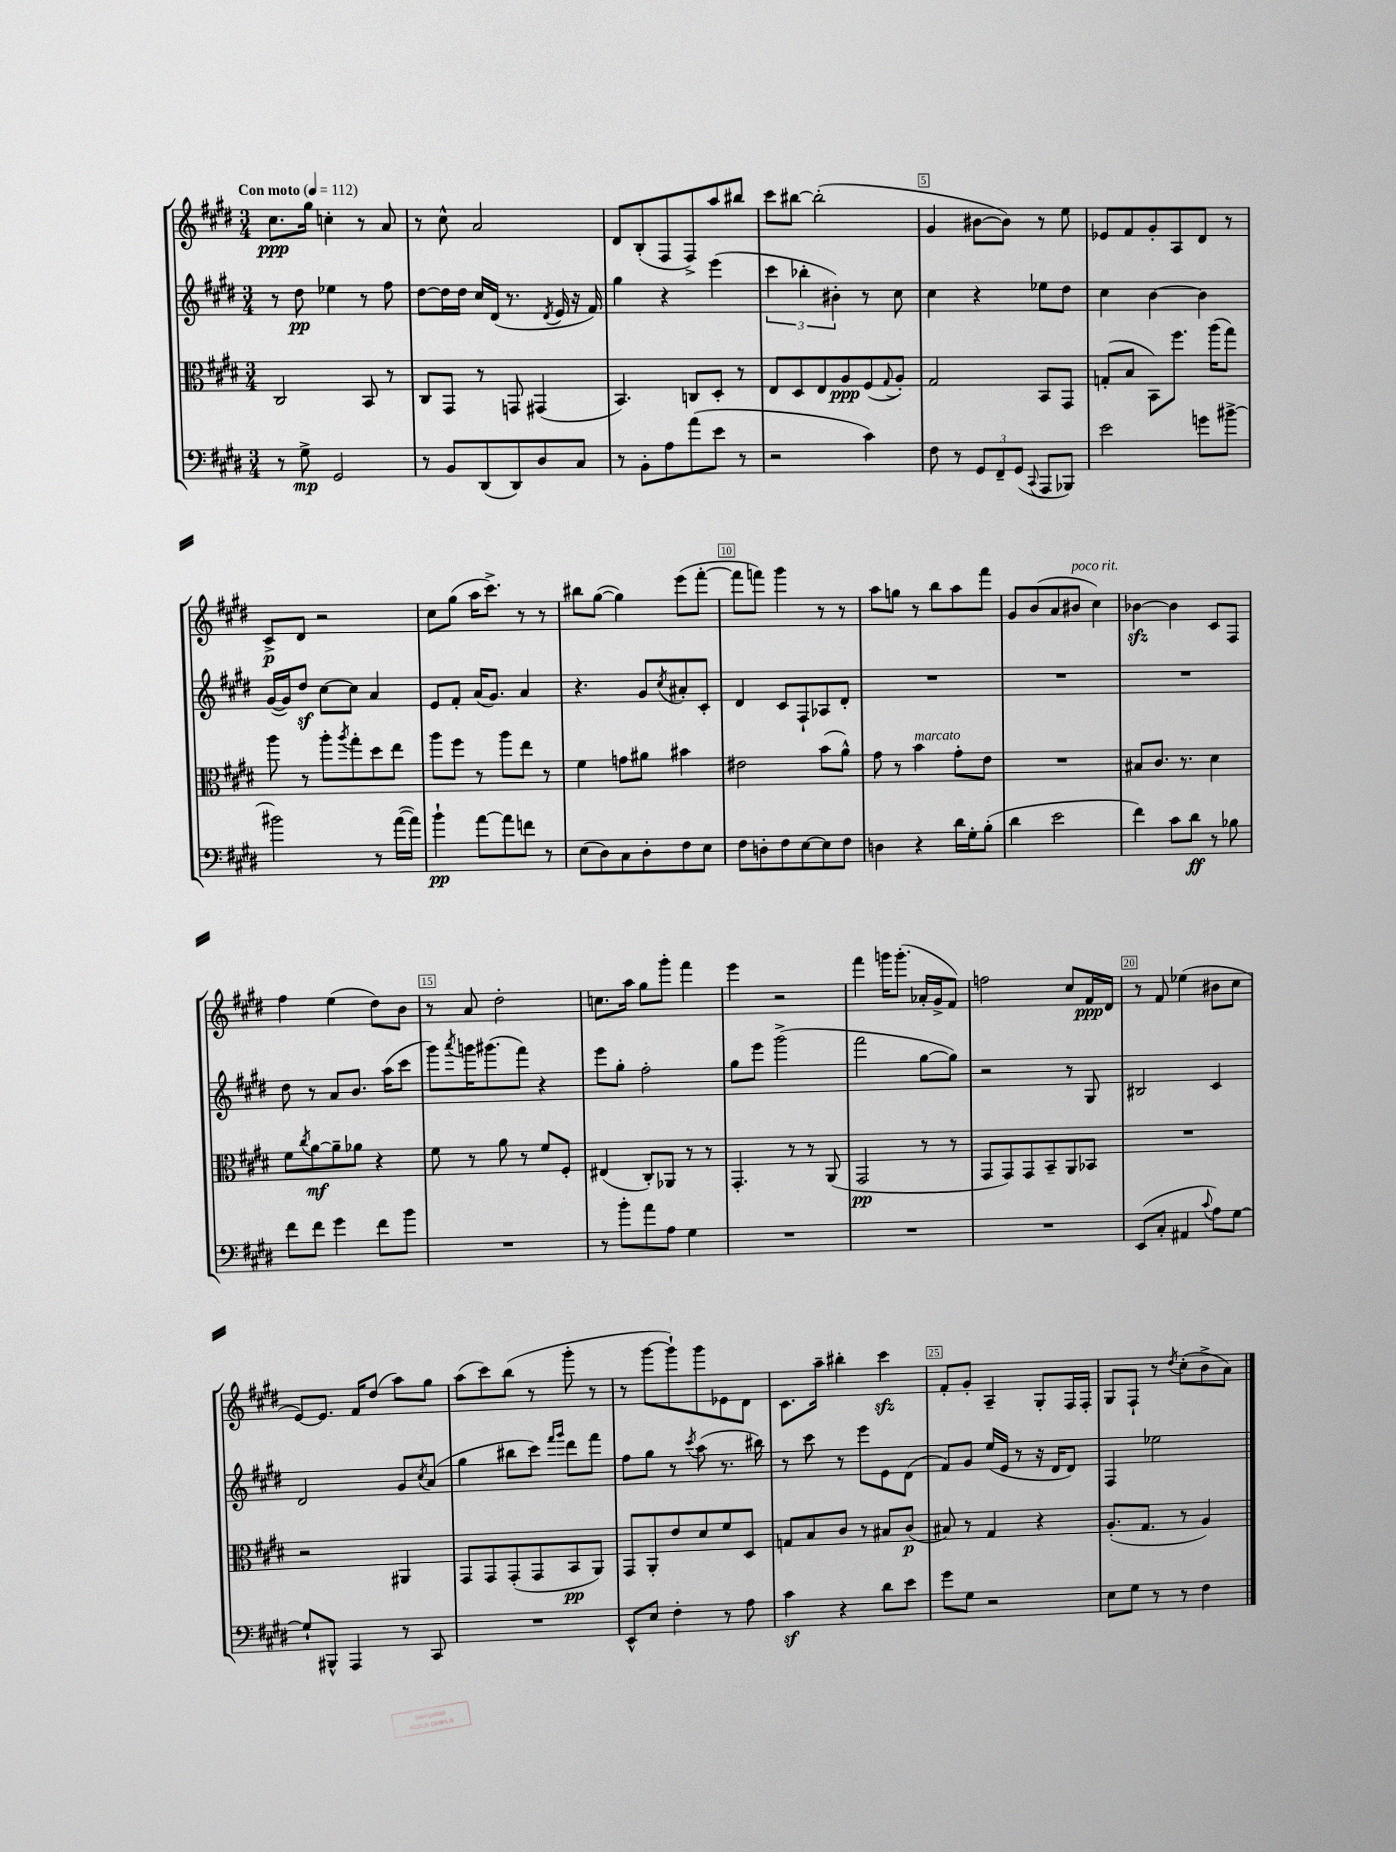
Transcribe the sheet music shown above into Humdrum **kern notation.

**kern	**dynam	**kern	**dynam	**kern	**dynam	**kern	**dynam
*part4	*part4	*part3	*part3	*part2	*part2	*part1	*part1
*staff4	*staff4	*staff3	*staff3	*staff2	*staff2	*staff1	*staff1
*clefF4	*	*clefC3	*	*clefG2	*	*clefG2	*
*k[f#c#g#d#]	*	*k[f#c#g#d#]	*	*k[f#c#g#d#]	*	*k[f#c#g#d#]	*
*M3/4	*	*M3/4	*	*M3/4	*	*M3/4	*
*MM112	*	*MM112	*	*MM112	*	*MM112	*
=1	=1	=1	=1	=1	=1	=1	=1
!	!	!	!	!	!	!LO:TX:a:B:t=Con moto	!
8r	.	2C#/	.	8r	.	8.cc#\L	ppp
8G#^\	mp	.	.	8dd#\	pp	.	.
.	.	.	.	.	.	16gg#\Jk	.
2GG#/	.	.	.	4ee-X\	.	4ccn'\	.
.	.	8BB/	.	8r	.	8r	.
.	.	8r	.	8ff#\	.	8a/	.
=2	=2	=2	=2	=2	=2	=2	=2
8r	.	8C#/L	.	[8dd#\L	.	8r	.
8BB/L	.	8GG#/J	.	16dd#\L]	.	8cc#^^\	.
.	.	.	.	16dd#\JJ	.	.	.
(8DD#/	.	8r	.	16cc#/LL	.	2a/	.
.	.	.	.	(16d#/JJ	.	.	.
8DD#/)	.	8GGn/	.	8.r	.	.	.
8D#/	.	(4GG#X/	.	.	.	.	.
.	.	.	.	8qd#/	.	.	.
.	.	.	.	16e/	.	.	.
8C#/J	.	.	.	16r	.	.	.
.	.	.	.	16f#/)	.	.	.
=3	=3	=3	=3	=3	=3	=3	=3
8r	.	4.BB/)	.	4gg#\	.	8d#/L	.
8BB'\L	.	.	.	.	.	(8B'/	.
8A\	.	.	.	4r	.	8F#/	.
(8a\	.	8Cn/L	.	.	.	8F#^/)	.
8e\J	.	8D#'/J	.	(4eee\	.	8aa/	.
8r	.	8r	.	.	.	8bb#X/J	.
=4	=4	=4	=4	=4	=4	=4	=4
2r	.	8E/L	.	6ccc#\	.	8ccc#\L	.
.	.	8D#/	.	.	.	[8bb#X\J	.
.	.	.	.	6bb-X'\	.	.	.
.	.	8E/	.	.	.	(2bb#'\]	.
.	.	.	.	6b#X'\)	.	.	.
.	.	8A/	ppp	.	.	.	.
4c#\)	.	(8F#/	.	8r	.	.	.
.	.	8qqG#/	.	.	.	.	.
.	.	8A'/J)	.	8cc#\	.	.	.
=5	=5	=5	=5	=5	=5	=5	=5
8F#\	.	2G#/	.	4cc#\	.	4g#/	.
8r	.	.	.	.	.	.	.
12GG#/L	.	.	.	4r	.	[8b#X\L	.
12FF#~/	.	.	.	.	.	.	.
.	.	.	.	.	.	8b#\J])	.
(12GG#/J	.	.	.	.	.	.	.
8qqCC#/	.	.	.	.	.	.	.
8AAA/L	.	8BB/L	.	8ee-X\L	.	8r	.
8BBB-X/J)	.	8GG#/J	.	8dd#\J	.	8ee\	.
=6	=6	=6	=6	=6	=6	=6	=6
2e\	.	(8Gn'/L	.	4cc#\	.	8e-X/L	.
.	.	8B/J	.	.	.	8f#/	.
.	.	8BB\L)	.	[4b\	.	8g#'/	.
.	.	8.ff#\J	.	.	.	8A/	.
8gn\L	.	.	.	4b\]	.	8d#/J	.
.	.	(16aa\KL	.	.	.	.	.
[8b#X^\J	.	8gg#\J)	.	.	.	8r	.
!!LO:LB:g=z
=7	=7	=7	=7	=7	=7	=7	=7
2b#X\]	.	8aa\	.	([16g#/LL	.	8c#^/L	p
.	.	.	.	16g#/J])	.	.	.
.	.	8r	.	8dd#z/J	.	8d#/J	.
.	.	8aa'\L	.	[8cc#\L	.	2r	.
.	.	8qaa/	.	.	.	.	.
.	.	8gg#'\	.	8cc#\J]	.	.	.
8r	.	8dd#\	.	4a/	.	.	.
([16a\LL	.	8ee\J	.	.	.	.	.
16a\JJ])	.	.	.	.	.	.	.
=8	=8	=8	=8	=8	=8	=8	=8
4b`\	pp	8aa\L	.	8e/L	.	8cc#\L	.
.	.	8ff#\J	.	8f#'/J	.	(8gg#\J	.
[8a\L	.	8r	.	(16a/KL	.	16aa\KL	.
.	.	.	.	8.g#/J)	.	8.ccc#^\J)	.
8a\]	.	8aa\L	.	.	.	.	.
8fn\J	.	8ee\J	.	4a/	.	8r	.
8r	.	8r	.	.	.	8r	.
=9	=9	=9	=9	=9	=9	=9	=9
(8E\L	.	4f#\	.	4.r	.	8bb#X\L	.
8D#\)	.	.	.	.	.	([8gg#\J	.
8C#\	.	8gn\L	.	.	.	4gg#\])	.
8D#'\	.	8a#X\J	.	8g#/L	.	.	.
.	.	.	.	8qcc#/	.	.	.
8F#\	.	4b#X\	.	8a#X'/	.	(8eee\L	.
8E\J	.	.	.	8c#'/J	.	[8fff#'\J	.
=10	=10	=10	=10	=10	=10	=10	=10
8F#\L	.	2e#X\	.	4d#/	.	8fff#\L]	.
8Dn'\	.	.	.	.	.	8fffn\J)	.
8F#\	.	.	.	8c#/L	.	4ggg#\	.
[8E\	.	.	.	8F#`/	.	.	.
8E\]	.	(8b\L	.	8A-X/	.	8r	.
8F#\J	.	8a^^\J)	.	8d#'/J	.	8r	.
=11	=11	=11	=11	=11	=11	=11	=11
4Dn\	.	8g#\	.	2.r	.	8aa\L	.
.	.	8r	.	.	.	8ggn\J	.
!	!	!LO:TX:a:i:t=marcato	!	!	!	!	!
4r	.	4b\	.	.	.	8r	.
.	.	.	.	.	.	8bb\L	.
16d#\LL	.	8g#'\L	.	.	.	8aa\	.
16G#'\J	.	.	.	.	.	.	.
(8B'\J	.	8e\J	.	.	.	8fff#\J	.
=12	=12	=12	=12	=12	=12	=12	=12
4d#\	.	2.r	.	2.r	.	8g#/L	.
.	.	.	.	.	.	(8b/	.
2e\	.	.	.	.	.	8a/	.
!	!	!	!	!	!	!LO:TX:a:i:t=poco rit.	!
.	.	.	.	.	.	8b#X/J	.
.	.	.	.	.	.	4cc#\)	.
=13	=13	=13	=13	=13	=13	=13	=13
4f#\)	.	8B#X/L	.	2.r	.	[4b-Xzz\	.
.	.	8.c#/J	.	.	.	.	.
8c#\L	.	.	.	.	.	4b-\]	.
.	.	8.r	.	.	.	.	.
8d#\J	ff	.	.	.	.	.	.
8r	.	4d#\	.	.	.	8c#/L	.
8B-X\	.	.	.	.	.	8F#/J	.
!!LO:LB:g=z
=14	=14	=14	=14	=14	=14	=14	=14
8f#\L	.	8f#\L	.	8dd#\	.	4ff#\	.
.	.	8qcc#/	.	.	.	.	.
8f#\J	.	[8a\	mf	8r	.	.	.
4g#\	.	8a~\]	.	8a/L	.	(4ee\	.
.	.	8a-X\J	.	8.b/J	.	.	.
8f#\L	.	4r	.	.	.	8dd#\L)	.
.	.	.	.	(16aa\KL	.	.	.
8b\J	.	.	.	8ccc#\J	.	8b\J	.
=15	=15	=15	=15	=15	=15	=15	=15
2.r	.	8f#\	.	8ggg#\L)	.	8r	.
.	.	.	.	8qaaa/	.	.	.
.	.	8r	.	16gggn\K	.	8a/	.
.	.	.	.	(8.ggg#X\	.	.	.
.	.	8a\	.	.	.	2dd#'\	.
.	.	8r	.	8fff#\J)	.	.	.
.	.	8f#/L	.	4r	.	.	.
.	.	8F#'/J	.	.	.	.	.
=16	=16	=16	=16	=16	=16	=16	=16
8r	.	(4E#X/	.	8eee\L	.	8.ccn\L	.
8b'\L	.	.	.	8gg#'\J	.	.	.
.	.	.	.	.	.	16aa\Jk	.
8a\	.	8C#'/L)	.	2ff#'\	.	8gg#\L	.
8A\J	.	8AA-X/J	.	.	.	8ggg#'\J	.
4G#\	.	8r	.	.	.	4fff#\	.
.	.	8r	.	.	.	.	.
=17	=17	=17	=17	=17	=17	=17	=17
2.r	.	4.GG#'/	.	8gg#\L	.	4eee\	.
.	.	.	.	8eee\J	.	.	.
.	.	.	.	(2ggg#^\	.	2r	.
.	.	8r	.	.	.	.	.
.	.	8r	.	.	.	.	.
.	.	(8AA/	.	.	.	.	.
=18	=18	=18	=18	=18	=18	=18	=18
2.r	.	2GG#/	pp	2fff#\	.	4fff#\	.
.	.	.	.	.	.	16gggn\KL	.
.	.	.	.	.	.	(8.ggg'\J	.
.	.	8r	.	[8gg#\L	.	16a-X'/LL	.
.	.	.	.	.	.	16g#^/J	.
.	.	8r	.	8gg#\J])	.	8f#/J)	.
=19	=19	=19	=19	=19	=19	=19	=19
2.r	.	8GG#/L	.	2r	.	2ffn\	.
.	.	8GG#/)	.	.	.	.	.
.	.	8GG#/	.	.	.	.	.
.	.	8BB~/	.	.	.	.	.
.	.	8AA/	.	8r	.	8cc#/L	.
.	.	8BB-X/J	.	8G#/	.	16f#/L	ppp
.	.	.	.	.	.	16d#/JJ	.
=20	=20	=20	=20	=20	=20	=20	=20
(8EE/L	.	2.r	.	2B#X/	.	8r	.
8C#'/J	.	.	.	.	.	8f#/	.
4AA#X/	.	.	.	.	.	(4ee-X\	.
8qqc#/	.	.	.	.	.	.	.
8A\L)	.	.	.	4c#/	.	8b#X\L	.
[8G#\J	.	.	.	.	.	8cc#\J	.
!!LO:LB:g=z
=21	=21	=21	=21	=21	=21	=21	=21
8G#`/L]	.	2r	.	2d#/	.	[8e/L)	.
8BBB#X^^/J	.	.	.	.	.	8.e/J]	.
4AAA/	.	.	.	.	.	.	.
.	.	.	.	.	.	16f#/KL	.
.	.	.	.	.	.	(8dd#/J	.
8r	.	4AA#X/	.	8g#/L	.	8aa\L)	.
.	.	.	.	8qcc#/	.	.	.
8CC#/	.	.	.	(8a/J	.	8gg#\J	.
=22	=22	=22	=22	=22	=22	=22	=22
2.r	.	8GG#/L	.	4gg#\	.	(8aa\L	.
.	.	8GG#/	.	.	.	8ccc#\)	.
.	.	(8GG#'/	.	8bb#X\L	.	(8bb\J	.
.	.	8GG#/	.	8ccc#\J)	.	8r	.
.	.	.	.	16qqfff#/LL	.	.	.
.	.	.	.	16qqggg#/JJ	.	.	.
.	.	8BB/	pp	8ddd#\L	.	8ggg#'\	.
.	.	8AA/J)	.	8fff#\J	.	8r	.
=23	=23	=23	=23	=23	=23	=23	=23
8EE^^/L	.	8GG#/L	.	8ff#\L	.	8r	.
8E/J	.	8AA'/	.	8gg#\J	.	[8ggg#\L	.
4F#'\	.	8e/	.	8r	.	8ggg#`\])	.
.	.	.	.	8qccc#/	.	.	.
.	.	8d#/	.	(8aa\	.	8ggg#\	.
8r	.	8f#/	.	8.r	.	8e-X\	.
8A\	.	8D#/J	.	.	.	8d#\J	.
.	.	.	.	16bb#X\)	.	.	.
=24	=24	=24	=24	=24	=24	=24	=24
4c#z\	.	8Gn/L	.	8r	.	8.c#\L	.
.	.	8B/	.	8ccc#\	.	.	.
.	.	.	.	.	.	16aa~\Jk	.
4r	.	8c#/J	.	8r	.	4bb#X'\	.
.	.	8r	.	8eee\L	.	.	.
8d#\L	.	8B#X/L	.	8e\	.	4ccc#zz\	.
8e\J	.	(8c#/J	p	(8d#\J	.	.	.
=25	=25	=25	=25	=25	=25	=25	=25
8g#\L	.	8B#X/)	.	8f#/L)	.	8f#'/L	.
8G#\J	.	8r	.	8g#/J	.	8g#'/J	.
2r	.	4G#/	.	(16ee/LL	.	4A~/	.
.	.	.	.	16e/JJ	.	.	.
.	.	.	.	8r	.	.	.
.	.	4r	.	16r	.	8G#'/L	.
.	.	.	.	16d#/KL	.	.	.
.	.	.	.	8d#/J)	.	16F#/L	.
.	.	.	.	.	.	16F#'/JJ	.
=26	=26	=26	=26	=26	=26	=26	=26
8E\L	.	(8.A'/L	.	4F#/	.	8G#/L	.
8G#\J	.	.	.	.	.	8F#`/J	.
.	.	8.G#/J	.	.	.	.	.
8r	.	.	.	2ee-X\	.	8r	.
.	.	.	.	.	.	8qdd#/	.
8r	.	8r	.	.	.	(8cc#'\L	.
4F#\	.	4A/)	.	.	.	8b^\	.
.	.	.	.	.	.	8a\J)	.
==	==	==	==	==	==	==	==
*-	*-	*-	*-	*-	*-	*-	*-
